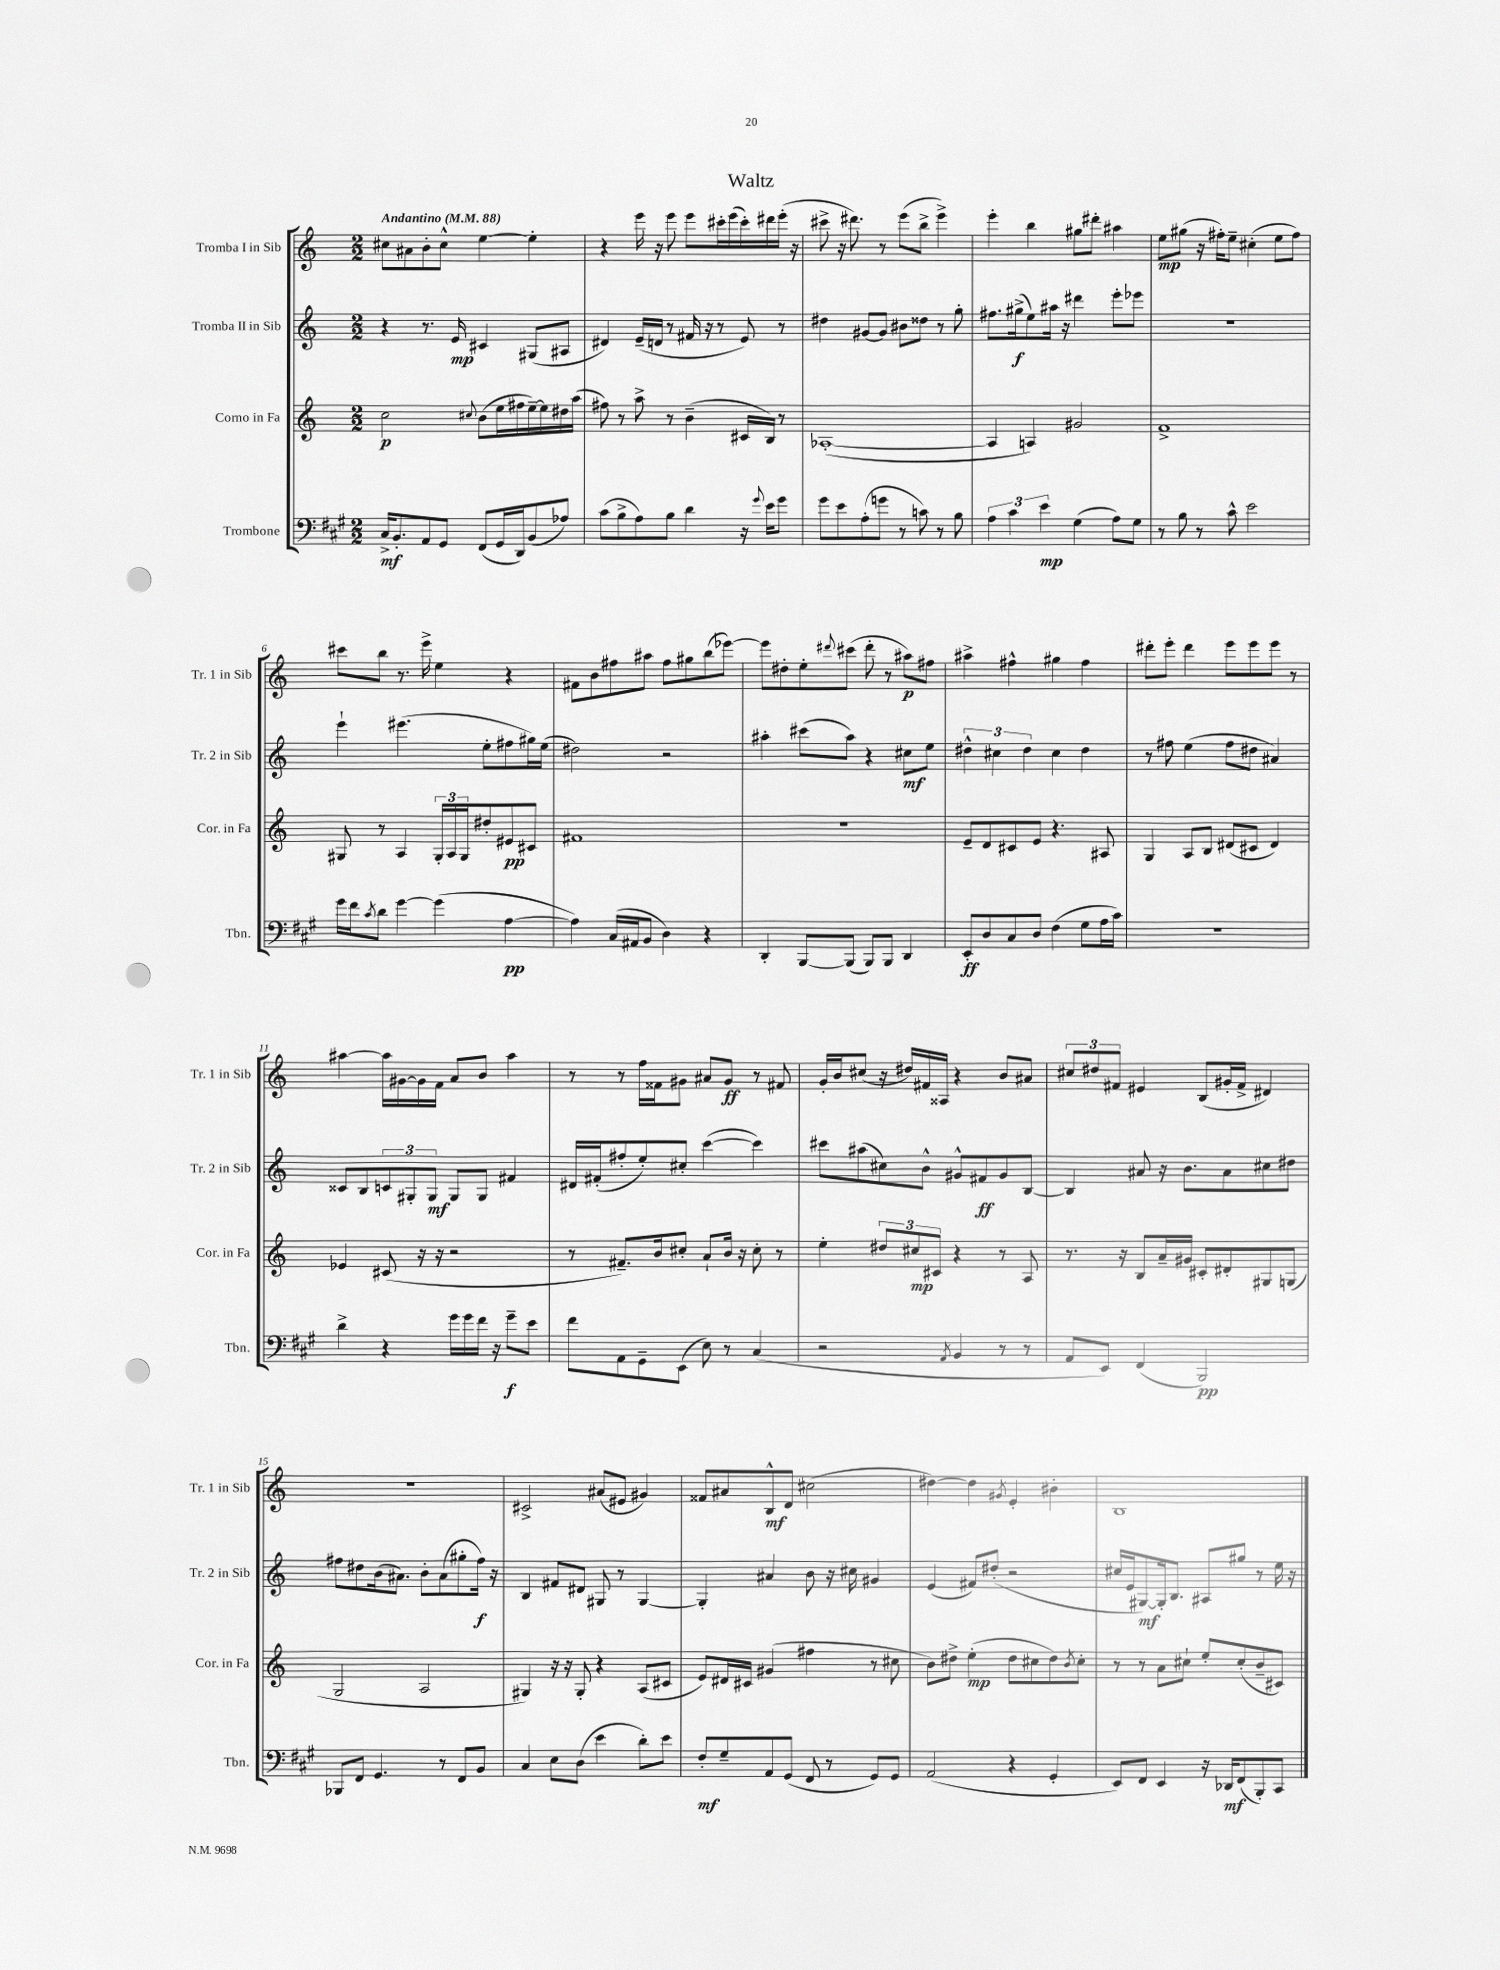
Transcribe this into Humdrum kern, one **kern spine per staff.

**kern	**kern	**kern	**kern
*staff4	*staff3	*staff2	*staff1
*clefF4	*clefG2	*clefG2	*clefG2
*k[f#c#g#]	*k[]	*k[]	*k[]
*M2/2	*M2/2	*M2/2	*M2/2
*MM88	*MM88	*MM88	*MM88
16C#^	2cc	4r	8cc#
8.BB'	.	.	.
.	.	.	8a#
8AA	.	8.r	8b'
8GG#	.	.	8cc#^^
.	.	16e	.
.	8qqcc#	.	.
(8FF#	(8b	4c#	[4ee
16GG#	16ee	.	.
16DD)	16ff#	.	.
(8BB	[16ee~)	(8G#	4ee']
.	16ee]	.	.
8A-)	16dd#	8A#	.
.	(16aa	.	.
=	=	=	=
(8c#	8ff#)	4d#)	4r
8B^	8r	.	.
8A)	8aa^	(16e~	16eee
.	.	16d	16r
8B	8r	8r	8eee
4d	(4b~	16f#	8eee
.	.	16r	.
.	.	8r	16ccc#'
.	.	.	(16eee
16r	16c#	8e)	16ccc#')
8qqg#	.	.	.
16e	16B)	.	16ddd#
8g#	8r	8r	(16eee'
.	.	.	16r
=	=	=	=
8g#	([1A-'	4dd#	8ccc#^
8e	.	.	16r
.	.	.	8.ddd#)
(8A'	.	[8g#	.
8g	.	8g#]	8r
8r	.	8b#	(8eee
8c)	.	8dd##	8bb^
8r	.	8r	4eee^)
8B	.	8gg'	.
=	=	=	=
6A	4A-]	8.ff#	4eee'
6c#	.	.	.
.	.	(16gg#^	.
.	4A)	8ee)	4bb
6e	.	.	.
.	.	16aa#	.
.	.	16r	.
(4G#	2g#	4ddd#	8gg#
.	.	.	8ddd#'
8A)	.	8eee'	4aa#
8G#	.	8eee-	.
=	=	=	=
8r	1f^	1r	8ee
8B	.	.	(8gg#
8r	.	.	16r
.	.	.	16ff#')
8c#^^	.	.	8ee~
2e	.	.	(4cc#'
.	.	.	8ee
.	.	.	8ff#)
=	=	=	=
16g#	8G#	4eee`	8ccc#
16f#	.	.	.
8qc#	.	.	.
8d	8r	.	8bb
[4g#	4A	(4.eee#	8.r
.	.	.	16eee^
(4g#]	24G#'	.	4ee
.	24A	.	.
.	24G#	.	.
.	8dd#'	8ee'	.
[4A	8e#	8ff#	4r
.	8c#	16gg#)	.
.	.	(16ee	.
=	=	=	=
4A])	1f#	2dd#)	8f#
.	.	.	8b
(16C#	.	.	8ff#
16AA#	.	.	.
8BB	.	.	8aa#
4D)	.	2r	8ff#
.	.	.	8gg#
4r	.	.	(8bb
.	.	.	[8eee-)
=	=	=	=
4DD'	1r	4aa#'	8eee-]
.	.	.	8dd#'
[8BBB	.	(8ccc#	8ee'
.	.	.	8qqddd#
(8BBB]	.	8aa#)	(8ccc#
8BBB)	.	4r	8ddd#'
8BBB	.	.	8r
4DD	.	8cc#	8aa#)
.	.	8ee	8ff#
=	=	=	=
8EE'	8e~	6dd#^^	4aa#^
8D	8d	.	.
.	.	6cc#	.
8C#	8c#	.	4ff#^^
.	.	6dd#	.
8D	8e	.	.
(4F#	4.r	4cc#	4gg#
8G#	.	4dd#	4ff#
16A	8A#	.	.
16c#)	.	.	.
=	=	=	=
1r	4G	8r	8ddd#'
.	.	8ff#	8eee'
.	8A	(4ee	4ddd#
.	8B	.	.
.	(8d#	8ff#	8eee
.	8c#	8dd#	8eee
.	4d#)	4a#)	8eee
.	.	.	8r
=	=	=	=
4d^	4e-	8c##	[4aa#
.	.	8B	.
4r	(8c#	12c	16aa#]
.	.	.	[16g#
.	.	12G#'	.
.	16r	.	16g#]
.	.	12G#	.
.	16r	.	16f
16g#	2r	8G#	8a
16g#	.	.	.
16f#	.	8G#	8b
16r	.	.	.
8g#~	.	4f#	4aa#
8e	.	.	.
=	=	=	=
8f#	8r	16d#	8r
.	.	(16f#'	.
8AA	8.f#~)	8ff#'	8r
8GG#~	.	8ee')	16ff
.	16b	.	16f##
(8EE	8cc#'	8cc#'	8g#
8E)	8a`	([4ccc	8a#
8r	16b	.	8g#
.	16r	.	.
(4C#	8cc#'	4ccc])	8r
.	8r	.	8f#
=	=	=	=
2r	4ee'	8ccc#	16g'
.	.	.	16b
.	.	(8aa#	(8cc#
.	12dd#	8cc#)	16r
.	.	.	16dd#)
.	12cc#	.	.
.	.	8b^^	16f#
.	12c#	.	.
.	.	.	16A##
8qAA	.	.	.
4BB	4r	8g#^^	4r
.	.	8f#	.
8r	8r	8g#	8b
8r	8A	[8B	8a#
=	=	=	=
8AA	8.r	4B]	12cc#
.	.	.	12dd#
8EE)	.	.	.
.	.	.	12f#
.	16r	.	.
(4FF#	8B	8a#	4e#
.	16a~	16r	.
.	16g#	8.b	.
2BBB)	8c#'	.	(8B
.	8d#'	8a#	16g#'
.	.	.	16f#^
.	8G#	8cc#	4d#)
.	(8G	8dd#	.
=	=	=	=
8BBB-	2G	8ff#	1r
8FF#	.	8dd#	.
4.GG#	.	(16b	.
.	.	8.a#)	.
.	2A	8b'	.
8r	.	(8a#	.
8FF#	.	8gg#'	.
8BB	.	16ff#)	.
.	.	16r	.
=	=	=	=
4C#	4G#)	4B	2c#^
8E	16r	8f#	.
.	16r	.	.
(8D	8G#'	8d#	.
4e	4r	8G#	(8a#
.	.	8r	8e#
8d')	(8A	[4G#	4g#)
8e	8c#	.	.
=	=	=	=
8F#'	8e)	4G#']	8f##
8G#~	16d#	.	8a#
.	16c#	.	.
8AA	(4g#	4a#	8B^^
(8GG#	.	.	8d
8FF#	4ff#	8b	(2cc#
8r	.	16r	.
.	.	16cc#	.
8GG#)	8r	4g#	.
8GG#	8cc#	.	.
=	=	=	=
(2AA	8b)	(4e	[4dd#)
.	8dd#^	.	.
.	(4ee'	8f#)	4dd#]
.	.	(8dd#'	.
.	.	.	8qg#
4r	8dd#	2r	4e'
.	8cc#	.	.
4GG#'	8dd#)	.	4b#'
.	8qb	.	.
.	8cc#'	.	.
=	=	=	=
8EE)	8r	16cc#	1B
.	.	16e	.
8FF#	8r	[8G#)	.
4EE	8a	16G#']	.
.	.	8.B	.
.	8cc#`	.	.
16r	8ee'	8A#	.
16DD-	.	.	.
(8FF#	(8cc#'	8gg#	.
8BBB')	8b~	8r	.
8CC#	8c#)	16ee	.
.	.	16r	.
==	==	==	==
*-	*-	*-	*-
